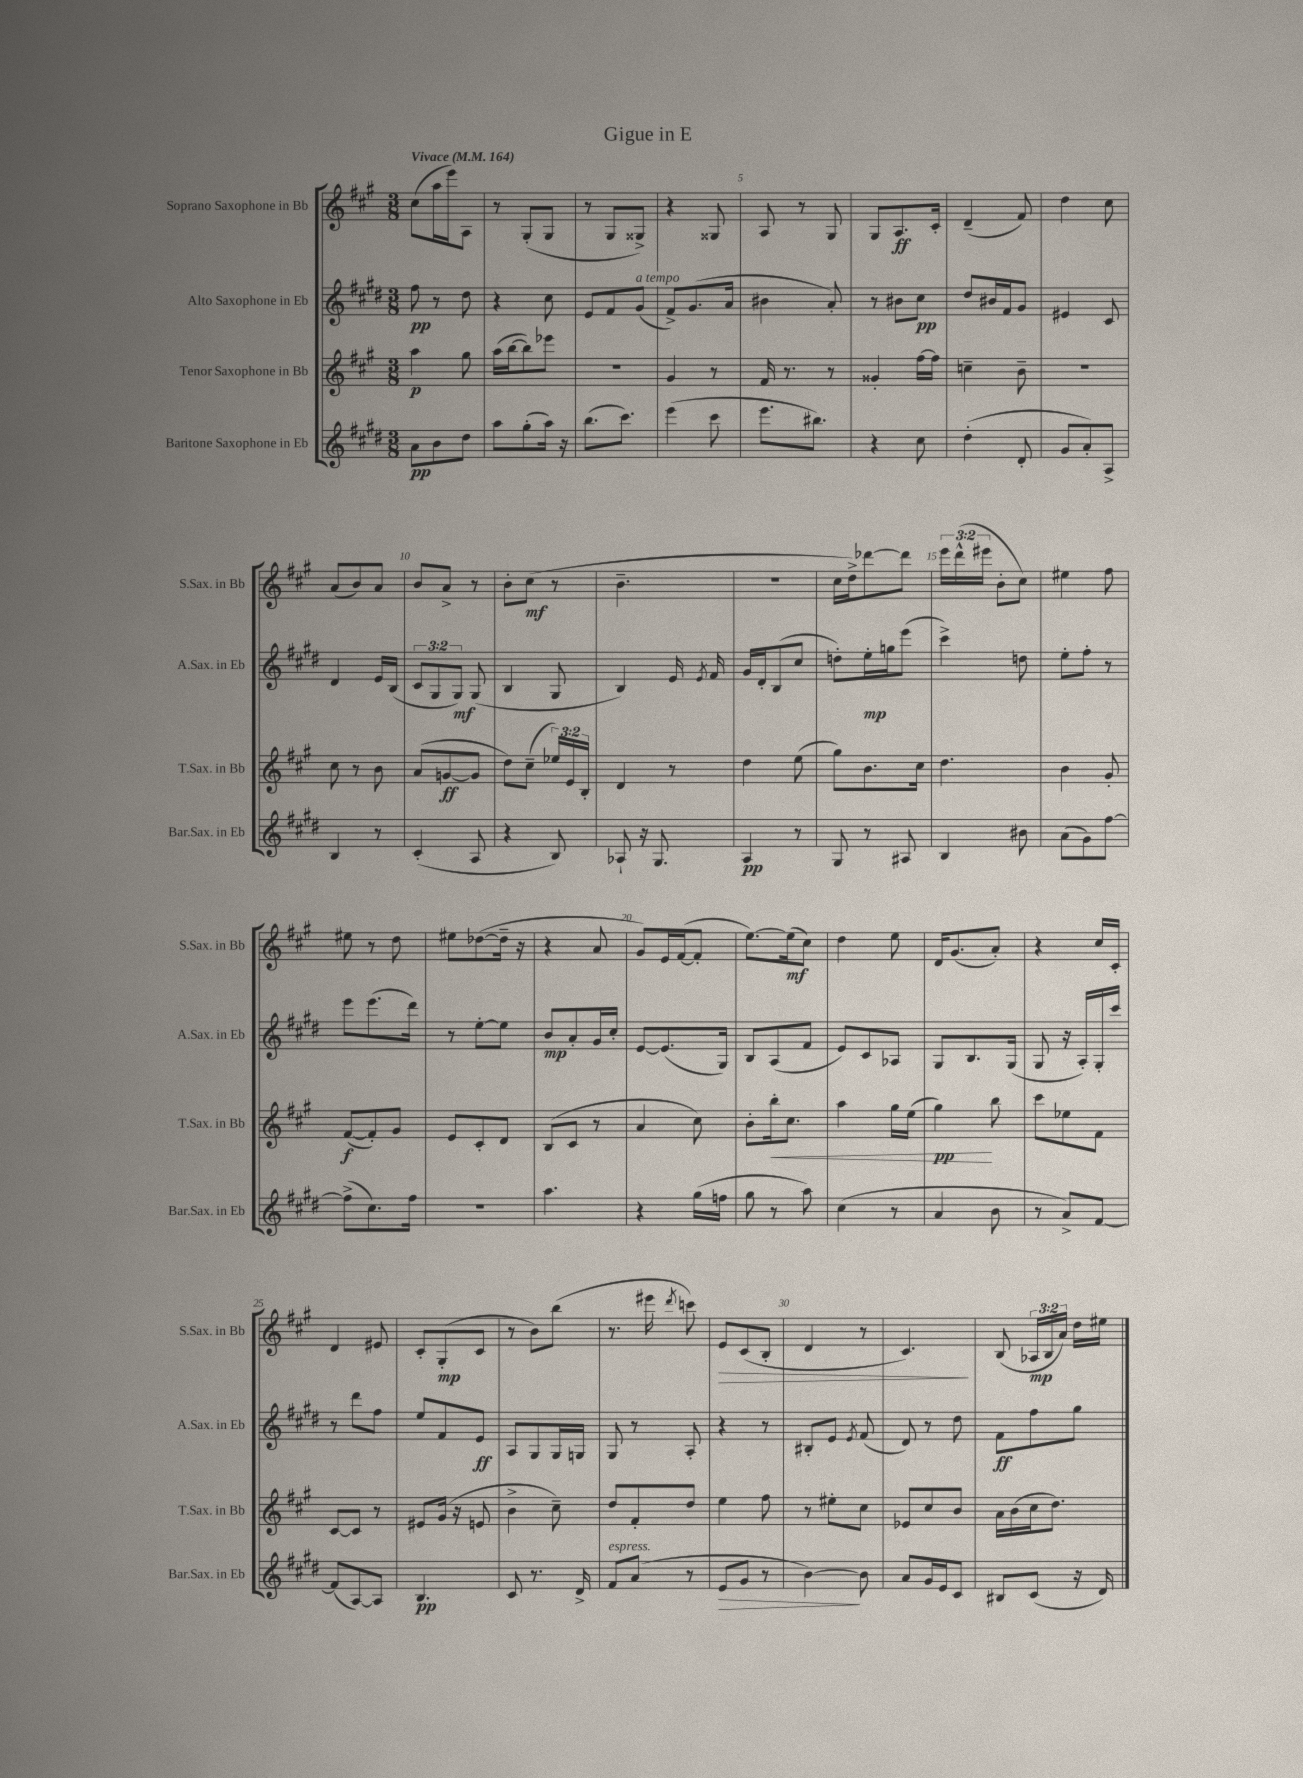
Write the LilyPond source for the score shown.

\header { title = "Gigue in E" }
<<
\new StaffGroup <<
\new Staff = "s0" \with { instrumentName = "Soprano Saxophone in Bb" shortInstrumentName = "S.Sax. in Bb" } {
    \clef treble \key a \major \numericTimeSignature \time 3/8 \override Staff.TupletNumber.text = #tuplet-number::calc-fraction-text \tempo "Vivace" 4 = 164
    \autoBeamOff cis''8[( a''16 e'''16) a8] |
    r8 gis8[-.( gis8] |
    r8 gis8[ gisis8]->) |
    r4 gisis8 |
    a8 r8 gis8 |
    gis8[ a8.\ff cis'16]-. |
    d'4--( fis'8) |
    d''4 cis''8 |
    a'8[( b'8) a'8] |
    b'8[ a'8]-> r8 |
    b'8[-. cis''8]\mf( r8 |
    b'4.-- |
    R4. |
    cis''16[ d''16->) des'''8~ des'''8] |
    \tuplet 3/2 { e'''16[ d'''16-^( eis'''16] } b'8[-. cis''8]) |
    eis''4 fis''8 |
    eis''8 r8 d''8 |
    eis''8[ des''8~( des''16]-- r16 |
    r4 a'8 |
    gis'8[) e'16 fis'16~( fis'8]-. |
    e''8.[~) e''16\mf( cis''8]) |
    d''4 e''8 |
    d'16[ gis'8.( a'8]-.) |
    r4 cis''16[ cis'16]-. |
    d'4 eis'8 |
    cis'8[-. gis8-.\mp( cis'8] |
    r8 b'8[) b''8]( |
    r8. eis'''16 \acciaccatura { d'''8 } c'''8) |
    e'8[\> cis'8( b8]-. |
    d'4 r8 |
    cis'4.\!) |
    b8( \tuplet 3/2 { aes16[\mp b16 a'16]) } d''16[ eis''16] \bar "|." |
}
\new Staff = "s1" \with { instrumentName = "Alto Saxophone in Eb" shortInstrumentName = "A.Sax. in Eb" } {
    \clef treble \key e \major \numericTimeSignature \time 3/8 \override Staff.TupletNumber.text = #tuplet-number::calc-fraction-text
    \autoBeamOff fis''8\pp r8 dis''8 |
    r4 cis''8 |
    e'8[ fis'8 gis'8]^\markup { \italic "a tempo" }( |
    fis'8[->) gis'8.( a'16] |
    bis'4 a'8-.) |
    r8 bis'8[ cis''8]\pp |
    dis''8[ bis'16 fis'16 gis'8] |
    eis'4 cis'8 |
    dis'4 e'16[ b16]( |
    \tuplet 3/2 { cis'8[ gis8 gis8]\mf) } gis8( |
    b4 gis8 |
    b4) e'16 \acciaccatura { e'8 } fis'16 |
    gis'16[ dis'16-. b8( cis''8] |
    d''8[-.) e''16-.\mp g''16 e'''8]( |
    cis'''4->) d''8 |
    e''8[-. fis''8]-. r8 |
    e'''8[ e'''8.( dis'''16]) |
    r8 e''8[~-. e''8] |
    b'8[\mp a'8-. gis'16 cis''16]-. |
    e'8[~ e'8.( gis16]) |
    b8[ a8( fis'8] |
    e'8[) cis'8 aes8] |
    gis8[ b8. gis16]( |
    gis8 r16 a16[-.) gis16-. cis'''16] |
    r8 dis'''8[ fis''8] |
    e''8[ fis'8 e'8]\ff |
    a8[ gis8 gis16 g16] |
    gis8 r8 a8-. |
    r4 r8 |
    bis8[-. e'8] \acciaccatura { e'8 } fis'8( |
    dis'8) r8 dis''8 |
    fis'8[\ff fis''8 gis''8] \bar "|." |
}
\new Staff = "s2" \with { instrumentName = "Tenor Saxophone in Bb" shortInstrumentName = "T.Sax. in Bb" } {
    \clef treble \key a \major \numericTimeSignature \time 3/8 \override Staff.TupletNumber.text = #tuplet-number::calc-fraction-text
    \autoBeamOff a''4\p gis''8 |
    a''16[( b''16~ b''8) ees'''8] |
    R4. |
    gis'4 r8 |
    fis'16 r8. r8 |
    gisis'4-. fis''16[~ fis''16] |
    c''4-- b'8-- |
    R4. |
    cis''8 r8 b'8 |
    a'8[( g'8~\ff g'8] |
    d''8[) cis''8]--( \tuplet 3/2 { ees''16[) e'16 b16]-. } |
    d'4 r8 |
    d''4 e''8( |
    gis''8[) b'8. cis''16] |
    d''4. |
    b'4 gis'8-. |
    fis'8[~\f( fis'8-.) gis'8] |
    e'8[ cis'8-. d'8] |
    b8[( cis'8] r8 |
    a'4 cis''8) |
    b'8[-. b''16-.\< cis''8.] |
    a''4 gis''16[ e''16]( |
    gis''4\pp\!) b''8 |
    cis'''8[ ees''8 fis'8] |
    cis'8[~ cis'8] r8 |
    eis'8[ gis'16]( r16 e'8 |
    b'4-> cis''8--) |
    d''8[ fis'8-. d''8] |
    e''4 fis''8 |
    r8 eis''8[-. cis''8] |
    ees'8[ cis''8 b'8] |
    a'16[ b'16( cis''16 d''8.]) \bar "|." |
}
\new Staff = "s3" \with { instrumentName = "Baritone Saxophone in Eb" shortInstrumentName = "Bar.Sax. in Eb" } {
    \clef treble \key e \major \numericTimeSignature \time 3/8
    \autoBeamOff a'8[\pp b'8 dis''8] |
    a''8[ gis''8-.( a''16]) r16 |
    b''8.[( cis'''8.]) |
    e'''4( cis'''8 |
    e'''8.[ bis''8.]) |
    r4 cis''8 |
    dis''4-.( dis'8-. |
    gis'8[ a'8-.) a8]-> |
    b4 r8 |
    cis'4-.( a8 |
    r4 b8) |
    aes8-! r16 gis8. |
    a4\pp r8 |
    gis8 r8 ais8 |
    b4 bis'8 |
    a'8[( gis'8) fis''8]~ |
    fis''8[->( cis''8.) fis''16] |
    R4. |
    a''4. |
    r4 gis''16[( f''16] |
    gis''8 r8 a''8) |
    cis''4( r8 |
    a'4 b'8 |
    r8 a'8[->) fis'8]~ |
    fis'8[( a8~) a8] |
    b4.\pp |
    cis'8 r8. dis'16-> |
    fis'8[^\markup { \italic "espress." } a'8]( r8 |
    e'8[\> gis'8] r8 |
    b'4~\!) b'8 |
    a'8[ gis'16 e'16 cis'8] |
    bis8[ cis'8]( r16 dis'16) \bar "|." |
}
>>
>>
\layout { \context { \Score \override BarNumber.break-visibility = ##(#f #t #t) barNumberVisibility = #(every-nth-bar-number-visible 5) } }
